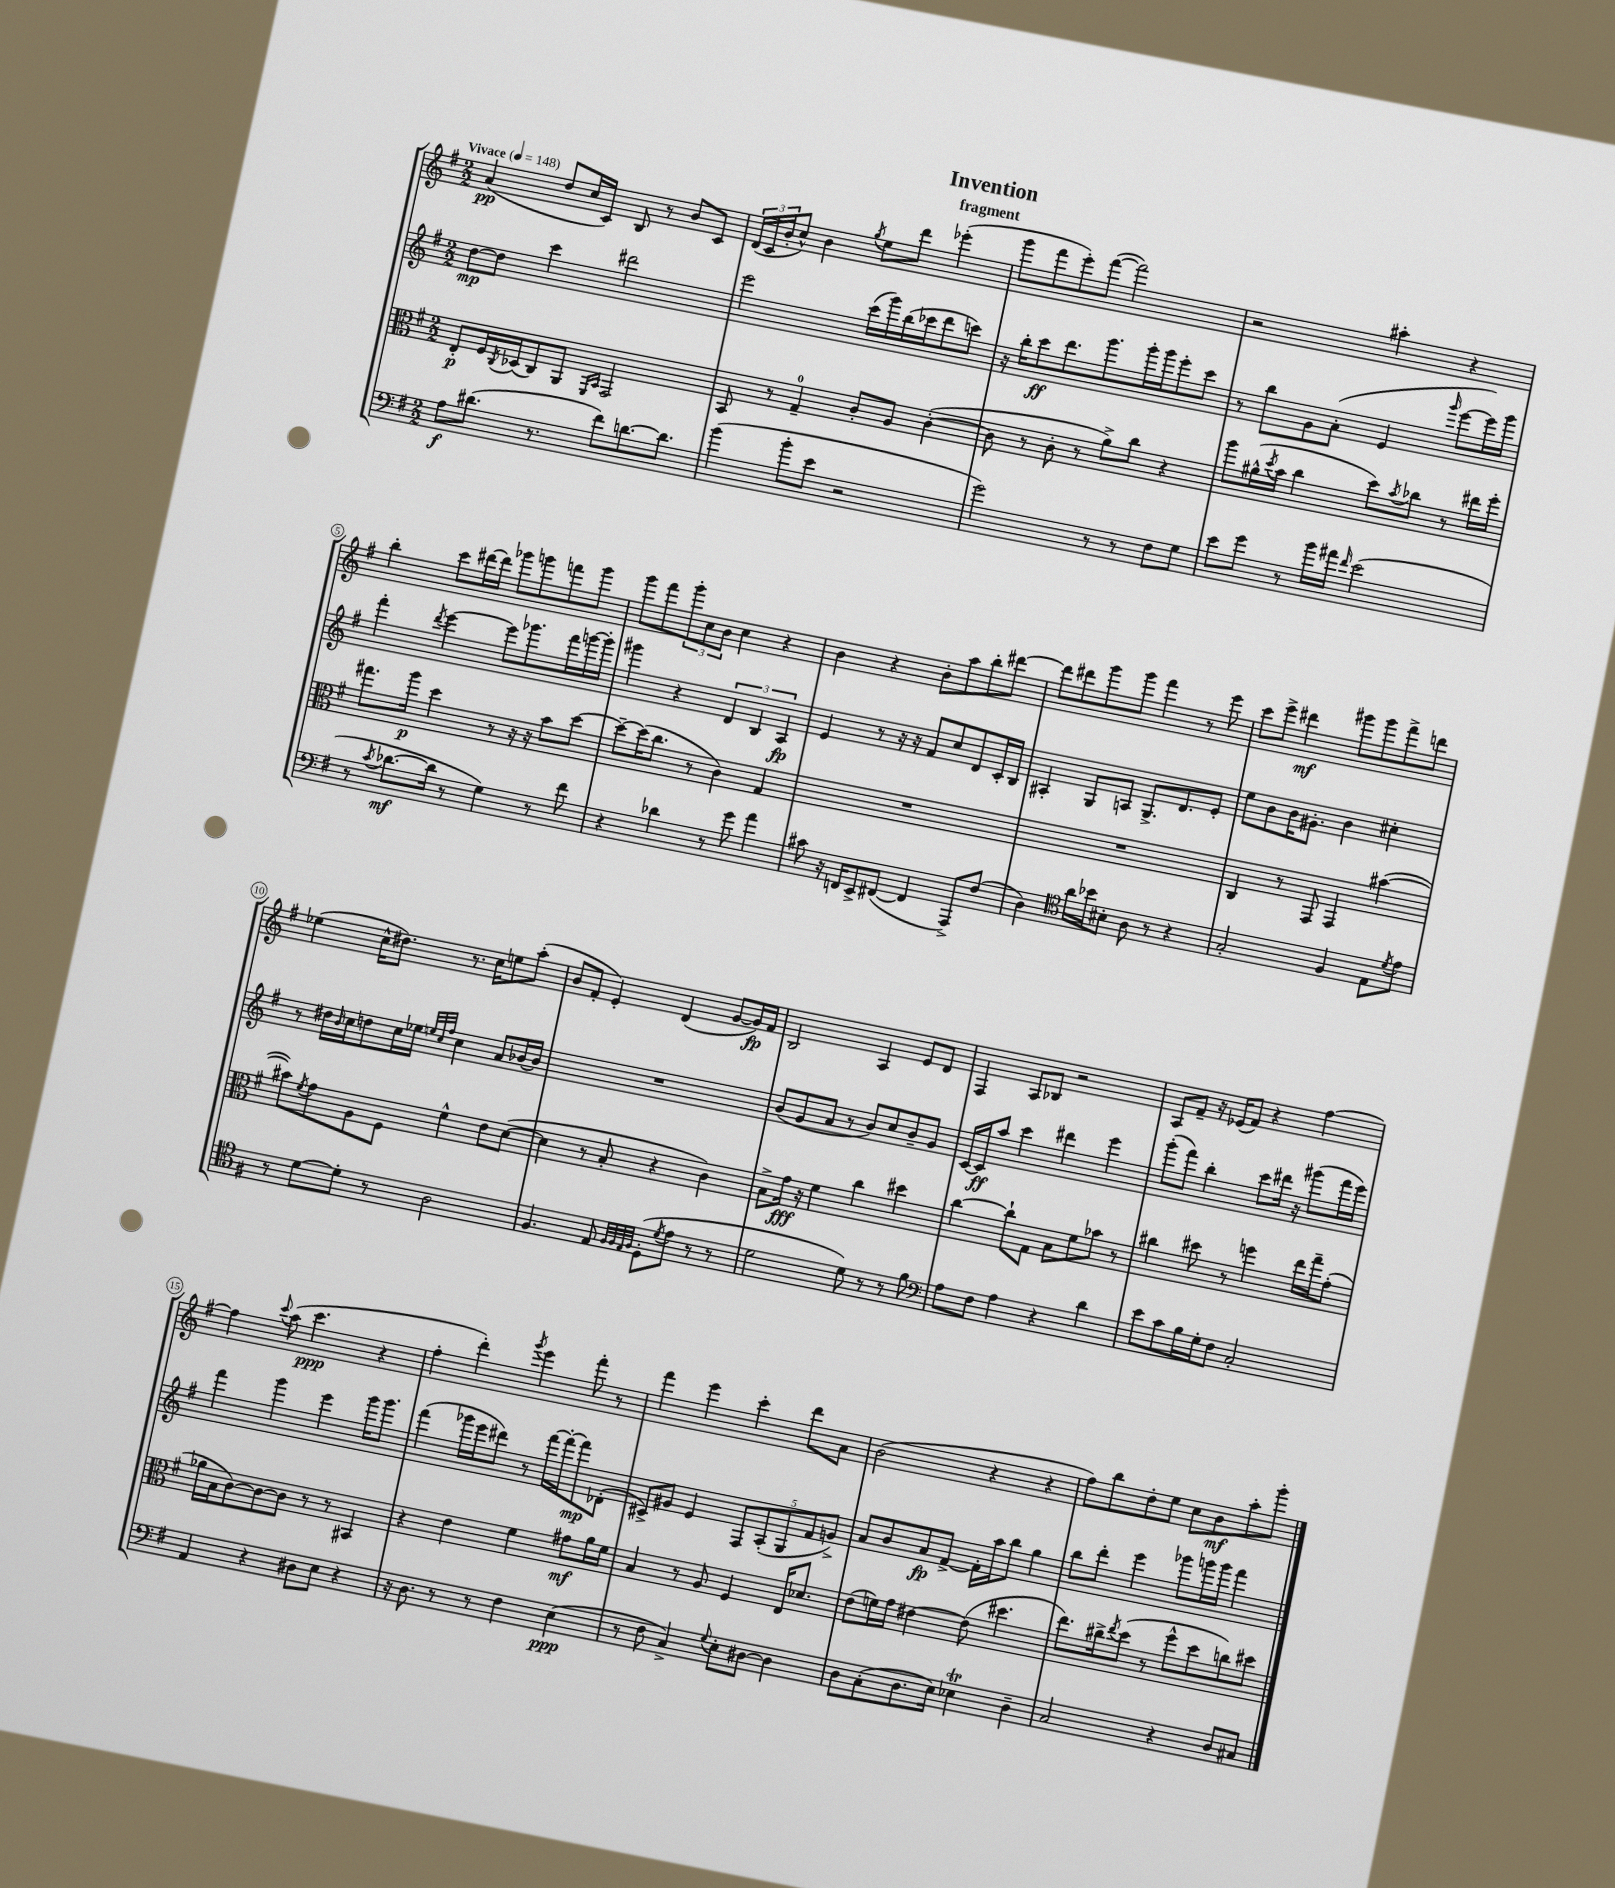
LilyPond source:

\header { title = "Invention" subtitle = "fragment" }
<<
\new StaffGroup <<
\new Staff = "s0" {
    \clef treble \key g \major \numericTimeSignature \time 2/2 \tempo "Vivace" 4 = 148
    a'4\pp( d''8 c''16 c'16) b8 r8 b'8 c'8 |
    \tuplet 3/2 { d'16( c'16 b'16-. } c''8-^) b'4 \acciaccatura { g''8 } e''8 d'''8 ees'''4-.( |
    g'''8 fis'''8 e'''8-.) fis'''8~( fis'''2) |
    r2 ais''4-. r4 |
    b''4-. c'''8 dis'''16~ dis'''16 ges'''8 g'''8 f'''8 g'''8 |
    g'''8 fis'''8 \tuplet 3/2 { g'''8-. c''8 b'8 } c''4 r4 |
    b'4 r4 b'8-. a''8 b''8-. dis'''8~ |
    dis'''8 dis'''8 g'''8 g'''8 fis'''4 r8 e'''8 |
    c'''8 e'''8-> dis'''4\mf gis'''8 gis'''8 fis'''8-> d'''8 |
    ees''4( c''16-^ dis''8.) r8. c''16 e''8 a''8-.( |
    b'8 fis'8-. e'4-.) d'4( g'8~ g'16\fp) fis'16 |
    b2 a4 e'8 d'8 |
    fis4 a8 bes8 r2 |
    a8 fis'8-- r16 ees'16( fis'8) r4 fis''4~ |
    fis''4 \appoggiatura { c'''8 } a''8( c'''4.\ppp r4 |
    fis''4-. d'''4-.) \acciaccatura { g'''8 } e'''4 fis'''8-. r8 |
    fis'''4 e'''4 c'''4-. d'''8 a'8 |
    b'2( r4 r4 |
    fis''8) b''8 d''8-. e''8 c''8 b'8\mf a''8-. g'''8-. \bar "|." |
}
\new Staff = "s1" {
    \clef treble \key g \major \numericTimeSignature \time 2/2
    d''8~\mp d''8 c'''4 dis'''2 |
    e'''2 c'''16( g'''16) b''16( ces'''16 d'''8 c'''8) |
    r16 b''16-. c'''8\ff d'''8. g'''8. g'''16-. g'''16 e'''8-. c'''8 |
    r8 b''8 g'8 a'8-.( e'4 \grace { g'''16 } e'''8~ e'''16) g'''16 |
    fis'''4-. \acciaccatura { d'''8 } e'''4~ e'''8 ges'''8. fis'''16 g'''16~ g'''16-. |
    gis'''4 r4 \tuplet 3/2 { d'4 b4 a4\fp } |
    e'4 r8 r16 r16 fis'8 c''8 d'8 c'16-. b16 |
    ais4-. g8 a8 g8.-> d'8. e'8-. |
    e''8 b'8 b'16 gis'8.-. b'4 cis''4-. |
    r8 dis''16 \grace { b'16 } c''16 d''8 c''16 ees''16 \grace { e''32 c''32 fis''32 } c''4 a'8 bes'16~ bes'16 |
    R1 |
    b'8( g'8 a'8 r8 b'8) c''8 b'8-- g'8 |
    c'16~ c'16\ff a''8 c'''4 dis'''4 e'''4 |
    g'''8-.( fis'''8) b''4-. c'''8 dis'''16 r16 gis'''8( fis'''16 e'''16) |
    fis'''4 g'''4 e'''4 g'''16 g'''8. |
    fis'''4( ges'''16 e'''16 dis'''8) r8 fis'''16~ fis'''16~-. fis'''8\mp des'8-.( |
    cis'8->) gis'8 e'4 \tuplet 5/4 { fis8 a8-.( g8 fis'8 g'8->) } |
    a'8 b'8 a'8\fp fis'8~-> fis'16-. a''16 b''8 g''4 |
    b''8 d'''8-. e'''4 ges'''8 g'''16 g'''16 fis'''4 \bar "|." |
}
\new Staff = "s2" {
    \clef alto \key g \major \numericTimeSignature \time 2/2
    e8-.\p fis16 \acciaccatura { c8 } des16( c8) a,8 \grace { fis,16 b,16 } g,2 |
    b,8 r8 g4-0-- c'8-. a8 c'4~-.( |
    c'8 r8 c'8-. r8 a'8->) c''8 r4 |
    a''8 ais'16-^( \acciaccatura { d''8 } b'16 c''4 d''8) \acciaccatura { b'8 } ces''8 r8 eis''16 fis''16-. |
    gis''8. a''16\p d''4 r8 r16 r16 b'8 d''8~ |
    d''8~-- d''16( c''8. r8 c'4) g4 |
    R1 |
    R1 |
    c4 r8 g,8 g,4 bis'4~( |
    bis'8) \acciaccatura { fis'8 } g'8 a8 fis8 fis'4-^ e'8 d'8~( |
    d'4 r8 b8-. r4 c'4) |
    b8-> g'16\fff r16 fis'4 c''4 dis''4 |
    c''4~ c''8-! g8 b8 fis'8 bes'8 r8 |
    cis''4 dis''8 r8 f''4 e''16 g''16-- g'8-.( |
    aes'16 b16 c'8~) c'8~ c'8 r8 r8 bis,4 |
    r4 e'4 fis'4 gis'8\mf a'16 fis'16 |
    b4 r8 a8 fis4 e16 des'8. |
    e'8( f'16) g'16 eis'4~ eis'8( dis''4. |
    e''8.) cis''16-> \acciaccatura { e''8 } d''8( r8 fis''8-^ d''8 c''8) dis''8 \bar "|." |
}
\new Staff = "s3" {
    \clef bass \key g \major \numericTimeSignature \time 2/2
    a8\f dis'8.( r8. fis'8) d'8.~ d'8. |
    b'4( b'8-. e'8 r2 |
    g'2) r8 r8 fis8 g8 |
    e'8 g'8 r8 b'16 ais'16 \grace { fis'16 } e'2( |
    r8 \acciaccatura { c'8 } des'8.~\mf des'16 r8 g4) r8 fis'8 |
    r4 des'4 r8 g'8 a'4 |
    cis'8 r16 f,16 e,8-> fis,8~( fis,4 a,,8->) fis8( |
    d4) \clef tenor a'16 bes'16 bis8-. a8 r8 r4 |
    g2-. fis4 e8 \acciaccatura { d'8 } e'8 |
    r8 d'8~ d'8-. r8 a2 |
    fis4. e8 \grace { fis32 fis32 e32 fis32 } d8-.( \acciaccatura { d'8 } e'8 r8 r8 |
    d'2 d'8) r8 r8 fis'8 |
    \clef bass a8 fis8 a4 r4 d'4 |
    e'8 c'8 b16 g16-. fis8 c2-. |
    a,4 r4 dis8 e8 r4 |
    r16 d8. r8 r8 fis4 e4\ppp( |
    r8 fis8 c4->) \appoggiatura { g8 } e8-. dis8~ dis4 |
    d8 c8-.( d8. e16) ees4\trill d4-- |
    c2 r4 d8 cis8 \bar "|." |
}
>>
>>
\layout { \context { \Score \override BarNumber.stencil = #(make-stencil-circler 0.1 0.3 ly:text-interface::print) } }
